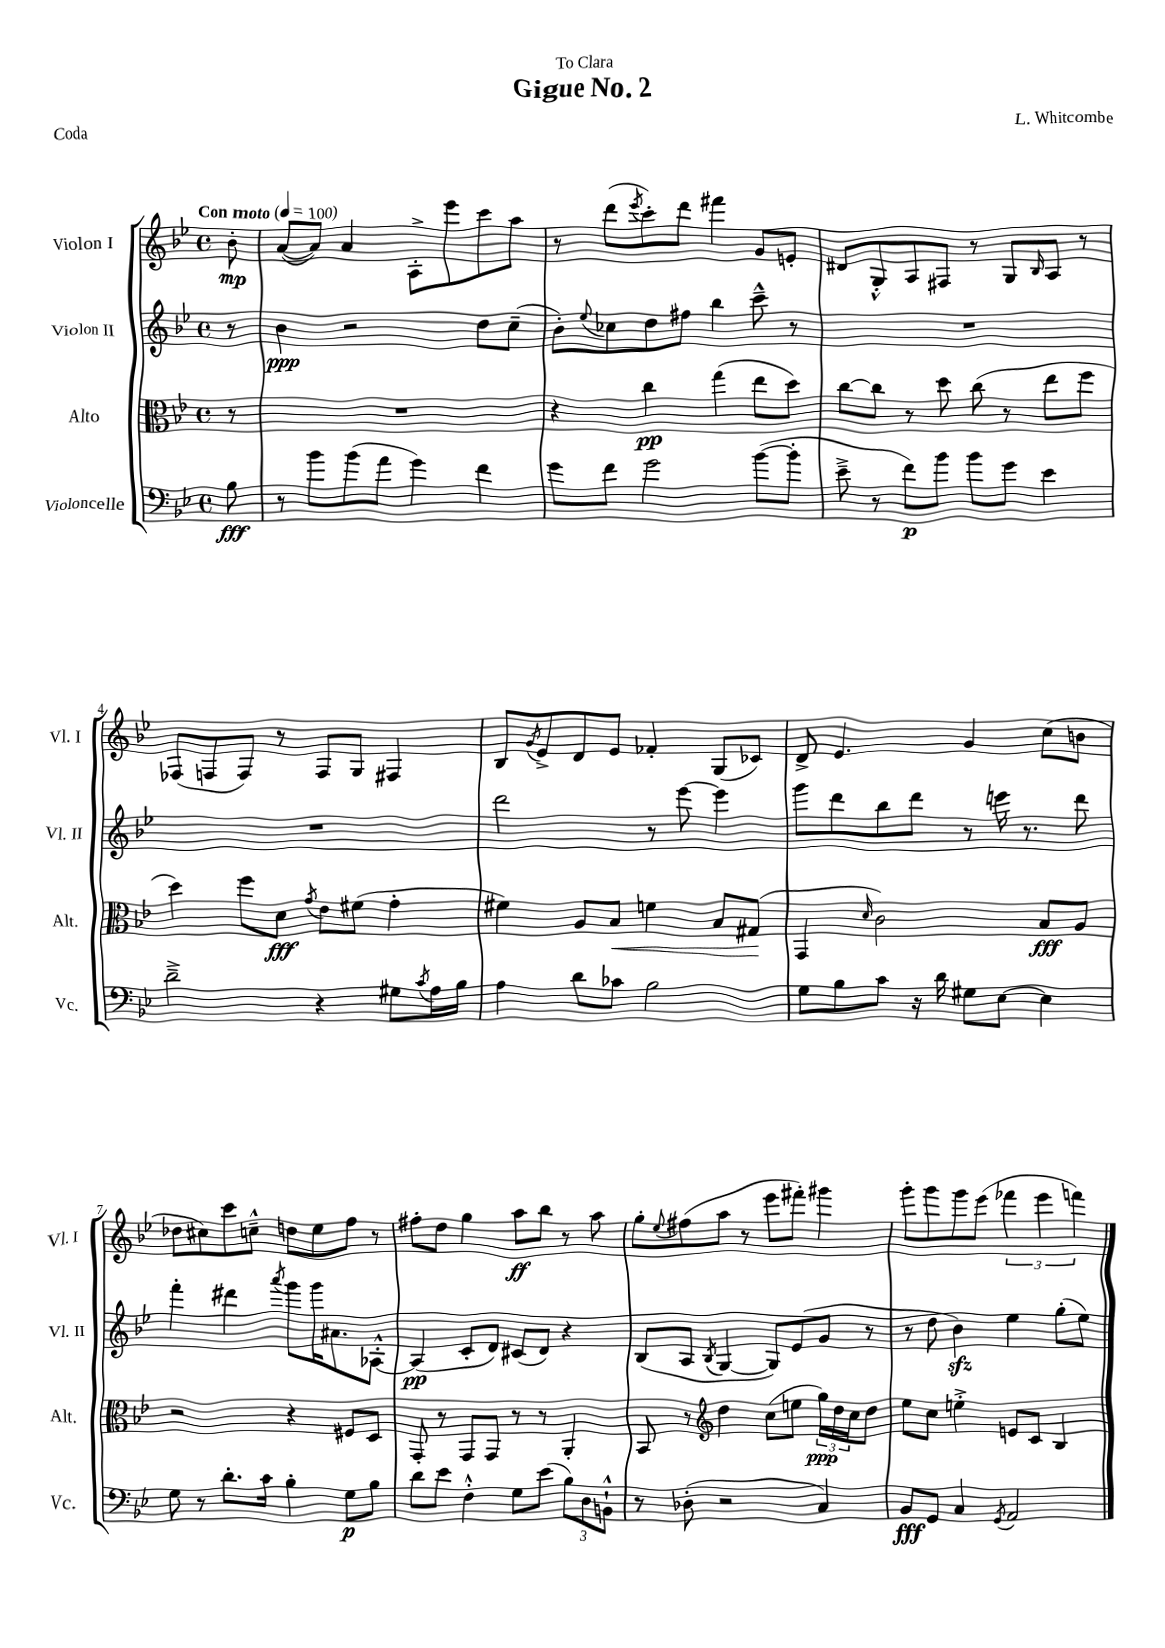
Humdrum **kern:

**kern	**kern	**kern	**kern
*staff4	*staff3	*staff2	*staff1
*clefF4	*clefC3	*clefG2	*clefG2
*k[b-e-]	*k[b-e-]	*k[b-e-]	*k[b-e-]
*M4/4	*M4/4	*M4/4	*M4/4
*met(c)	*met(c)	*met(c)	*met(c)
*MM100	*MM100	*MM100	*MM100
8B-	8r	8r	8b-'
=	=	=	=
8r	1r	4b-	([8a
8b-	.	.	8a])
(8b-	.	2r	4a
8a	.	.	.
4g)	.	.	8A'^
.	.	.	8eee-
4f	.	8dd	8ccc
.	.	(8cc~	8aa
=	=	=	=
8g	4r	8b-')	8r
.	.	8qqee-	.
8f	.	8cc-	(8ddd
.	.	.	8qeee-
2g	4cc	8dd	8ccc')
.	.	8ff#	8ddd
.	(4gg	4bb-	4fff#
([8b-	8ee-	8ccc~^^	8g
8b-']	8dd)	8r	8e'
=	=	=	=
8e-~^	[8cc	1r	8d#
8r	8cc]	.	8G'^^
8f)	8r	.	8A
8b-	8dd	.	8F#
8b-	(8cc	.	8r
8g	8r	.	8G
.	.	.	16qqB-
4e-	8ee-	.	8A
.	8ff	.	8r
=	=	=	=
2d~^	4dd)	1r	(8F-
.	.	.	8F
.	8ff	.	8F)
.	8d	.	8r
.	8qg	.	.
4r	8e-	.	8F
.	(8f#	.	8G
8G#	4g'	.	4F#
8qc	.	.	.
16A	.	.	.
16B-	.	.	.
=	=	=	=
4A	4f#)	2ddd	8B-
.	.	.	8qg
.	.	.	8e-^
8d	8A	.	8d
8c-	8B-	.	8e-
2B-	4f	8r	4f-'
.	.	[8eee-	.
.	8B-	4eee-]	(8G
.	(8G#	.	8c-)
=	=	=	=
8G	4GG	8ggg	8d^
8B-	.	8ddd	4.e-
.	16qqd	.	.
8c	2c)	8bb-	.
16r	.	8ddd	.
16d	.	.	.
8G#	.	8r	4g
[8E-	.	16eee	.
.	.	8.r	.
4E-]	8B-	.	(8cc
.	8A	8ddd	8b
=	=	=	=
8G	2r	4fff'	8dd-
8r	.	.	8cc#)
8.d'	.	4ddd#	8ccc
.	.	.	8cc~^^
16c	.	.	.
.	.	8qaaa	.
4B-'	4r	8ggg	8dd
.	.	16ggg	8ee-
.	.	8.a#	.
8G	8F#	.	8ff
8B-	8D	[8A-'^^	8r
=	=	=	=
8d	8GG'	(4A-]	8ff#'
8e-	8r	.	8dd
4F'^^	8GG	8c'	4gg
.	8GG	8d)	.
8G	8r	(8c#	8aa
(8e-	8r	8d)	8bb-
12B-)	4AA'	4r	8r
12D	.	.	.
.	.	.	8aa
12BB`^^	.	.	.
=	=	=	=
8r	8BB-	(8B-	8gg'
.	.	.	8qqee-
(8D-'	8r	8A	(8ff#
*	*clefG2	*	*
.	.	8qB-	.
2r	4dd	[4G	8aa
.	.	.	8r
.	(8cc	8G])	8eee-
.	8ee	(8e-	8fff#')
4C)	24gg)	8g	4ggg#
.	24dd	.	.
.	24cc	.	.
.	8dd	8r	.
=	=	=	=
8BB-	8ee-	8r	8ggg'
8GG	8cc	8dd	8ggg
4C	4ee'^	4b-)	8ggg
.	.	.	(8eee-
8qGG	.	.	.
2AA	8e	4ee-	6fff-
.	8c	.	.
.	.	.	6eee-
.	4B-	(8gg'	.
.	.	.	6fff)
.	.	8ee-)	.
==	==	==	==
*-	*-	*-	*-
